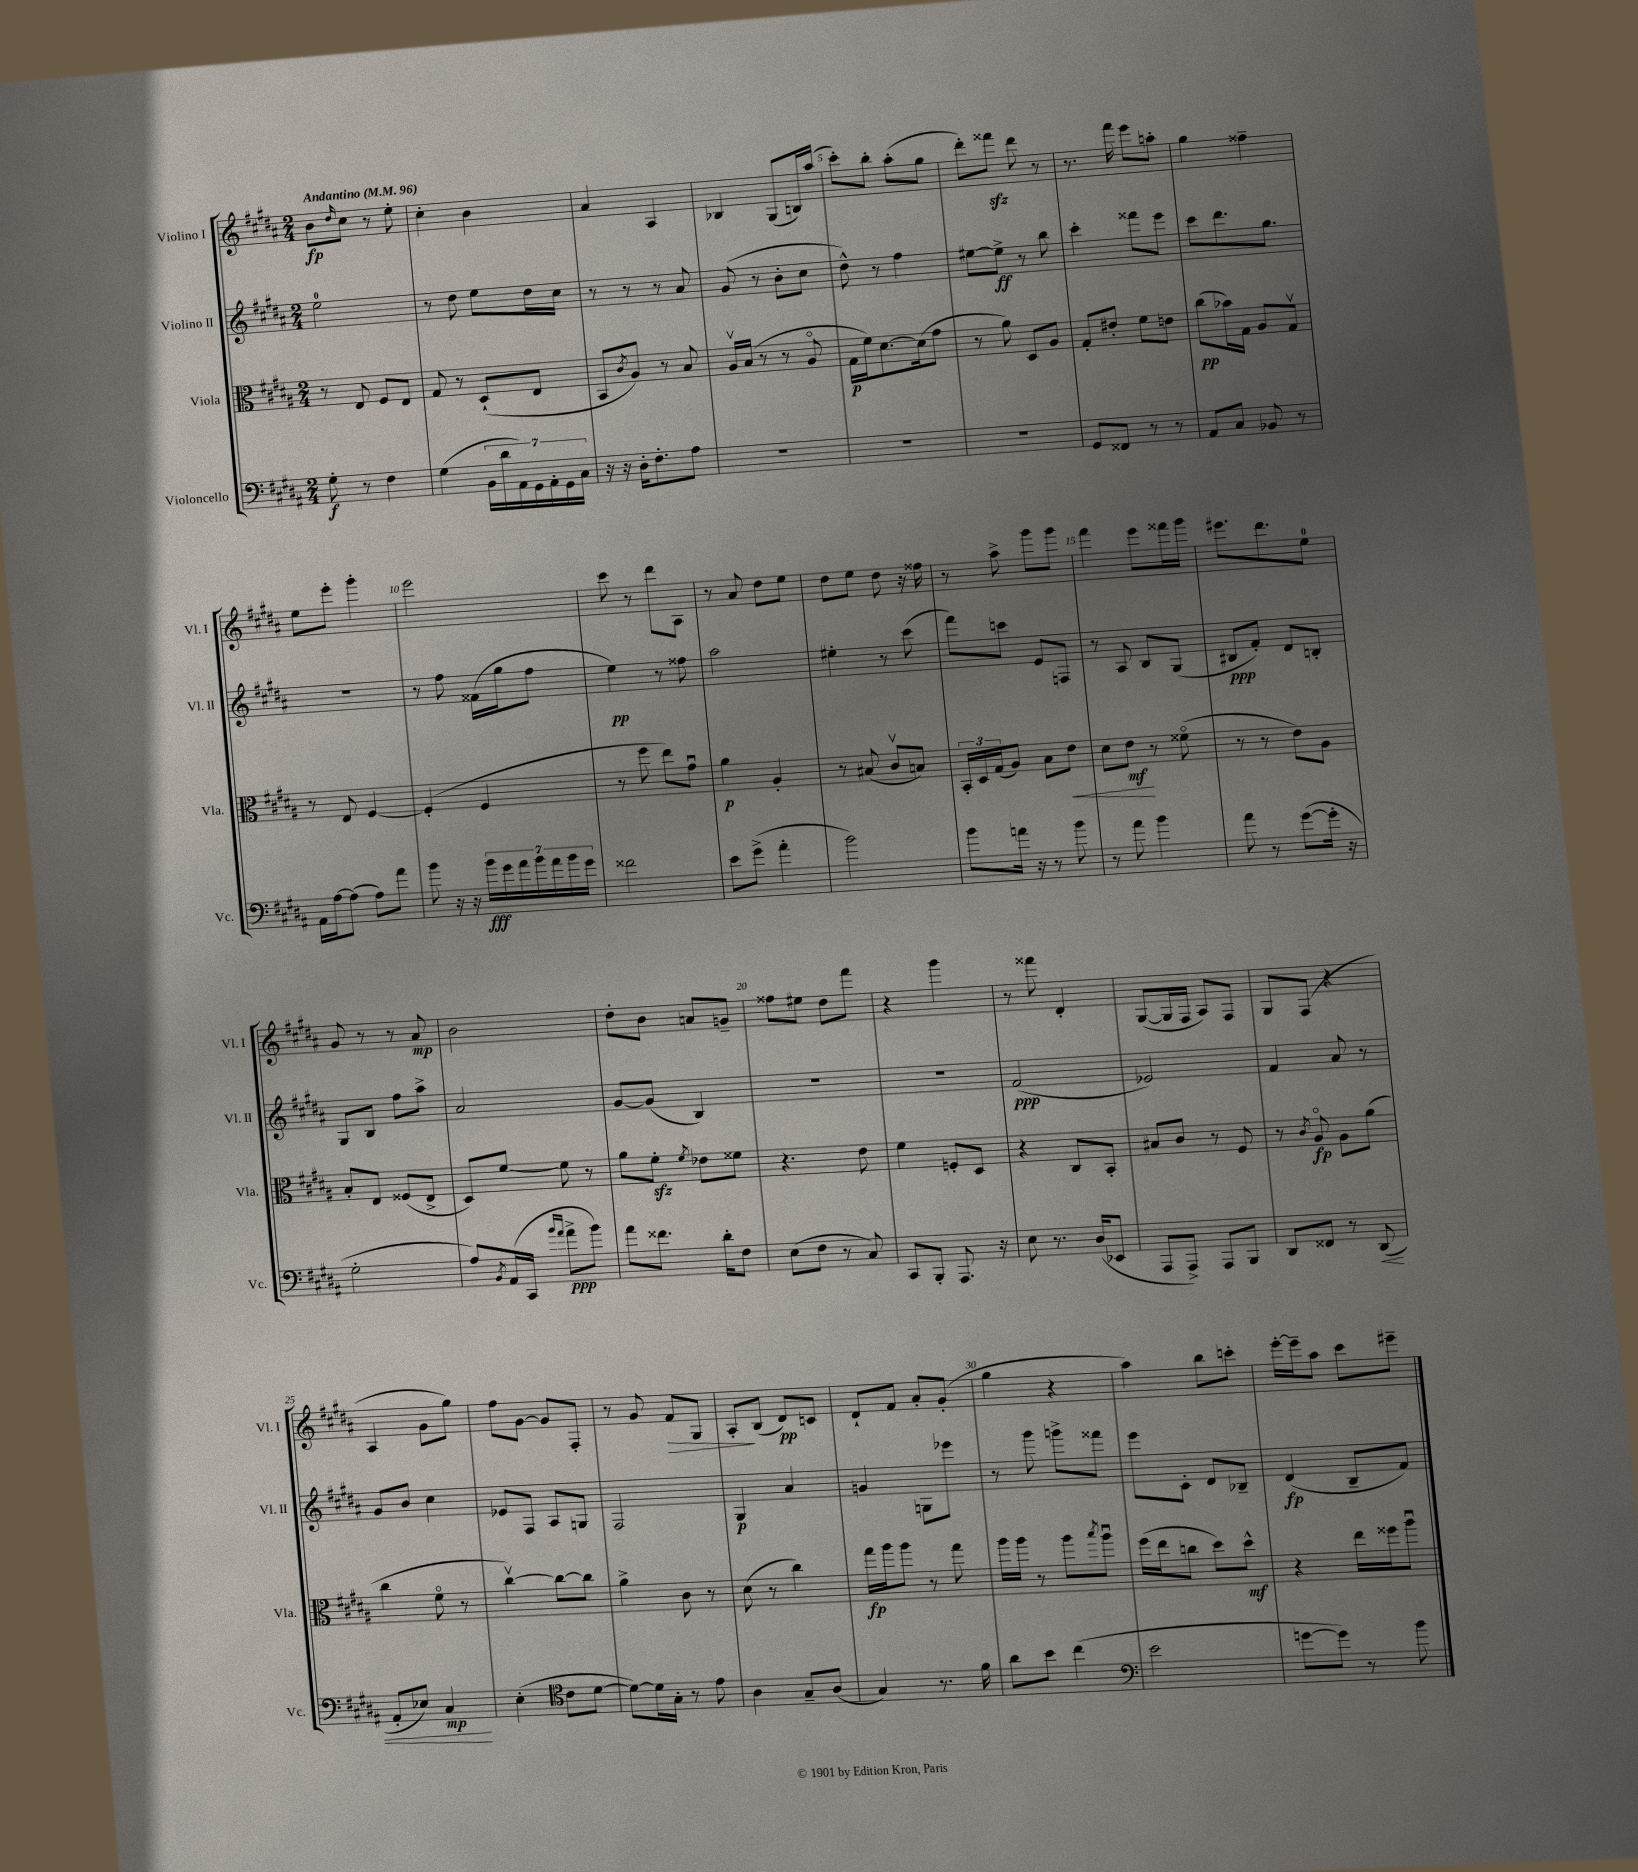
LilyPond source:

<<
\new StaffGroup <<
\new Staff = "s0" \with { instrumentName = "Violino I" shortInstrumentName = "Vl. I" } {
    \clef treble \key b \major \numericTimeSignature \time 2/4 \tempo "Andantino" 4 = 96
    b'8\fp \grace { dis''16 } cis''8 r8 e''8-. |
    cis''4-. b'4 |
    ais'4 ais4 |
    bes4 gis8( b16) ais''16( |
    cis'''8-.) b''8-. ais''8-.( gis''8 |
    dis'''8-.) fisis'''8\sfz dis'''8 r8 |
    r8. fis'''16 e'''8 a''8-. |
    gis''4 fisis''4-- |
    e''8 e'''8-. gis'''4-. |
    e'''2 |
    cis'''8 r8 dis'''8 ais8 |
    r8 ais'8 dis''8 e''8 |
    dis''8 e''8 dis''8 r16 fisis''16 |
    r8 ais''8-> gis'''8 gis'''8 |
    fis'''4 e'''8 fisis'''16 gis'''16 |
    eis'''8. dis'''8. e''8-0 |
    gis'8 r8 r8 ais'8\mp |
    b'2 |
    dis''8-. b'8 a'8 g'8-- |
    fisis''8 eis''8 dis''8 fis'''8 |
    r4 gis'''4 |
    r8 fisis'''8 dis'4-. |
    gis8~( gis16 fis16 ais8) fis8 |
    gis8 fis8( r4 |
    ais4 gis'8 gis''8) |
    fis''8 gis'8~ gis'8 fis8-. |
    r8 gis'8 fis'8\> gis8 |
    ais8-.\! b8( dis'8\pp) c'8 |
    dis'8-! fis'8 ais'8-. gis'8-.( |
    gis''4 r4 |
    ais''4) b''8 c'''8-. |
    e'''16~-. e'''16-- ais''8 cis'''8 eis'''8-- \bar "|." |
}
\new Staff = "s1" \with { instrumentName = "Violino II" shortInstrumentName = "Vl. II" } {
    \clef treble \key b \major \numericTimeSignature \time 2/4
    e''2-0 |
    r8 dis''8 e''8 dis''16 cis''16 |
    r8 r8 r8 ais'8 |
    gis'8( r8 b'8-. cis''8 |
    dis''8-^) r8 fis''4 |
    eis''8~ eis''8->\ff r8 b''8 |
    cis'''4-. fisis'''8 e'''8 |
    cis'''8 dis'''8. gis''8. |
    R2 |
    r8 fis''8 fisis'16( gis''16 fis''8 |
    e''4\pp) r8 fisis''8 |
    ais''2 |
    eis''4-. r8 cis'''8( |
    fis'''8) c'''8 e'8 f8 |
    r8 ais8 b8 gis8( |
    bis8\ppp fis'8-.) dis'8 b8-. |
    gis8 b8 fis''8 ais''8-> |
    ais'2 |
    gis'8~ gis'8( b4) |
    R2 |
    R2 |
    fis'2\ppp( |
    ees'2) |
    fis'4 ais'8 r8 |
    gis'8 b'8 cis''4 |
    ees'8 fis8 ais8 g8 |
    fis2 |
    gis4\p ais'4 |
    g'4 g8 ees'''8 |
    r8 gis'''8 g'''8-> fisis'''8 |
    e'''8 cis'8-. dis'8 bes8-- |
    dis'4\fp( b8-- fis'8) \bar "|." |
}
\new Staff = "s2" \with { instrumentName = "Viola" shortInstrumentName = "Vla." } {
    \clef alto \key b \major \numericTimeSignature \time 2/4
    r8 e8 fis8 e8 |
    gis8 r8 dis8-!( e8 |
    b,8 \acciaccatura { cis'8 } ais8) r8 b8 |
    ais16\upbow b16( r8 r8 ais8\flageolet |
    gis16\p fis'16) dis'8.~ dis'16( gis'8 |
    r8 ais'8) dis8 ais8 |
    gis8-. eis'8-. fis'8 e'8 |
    cis''8\pp( bes'16) gis16 ais8 gis8\upbow |
    r8 e8 fis4~ |
    fis4-.( fis4 |
    r8 fis''8 e''8) gis'8\downbow |
    ais'4\p ais4-. |
    r8 bis8( cis'8\upbow b8) |
    \tuplet 3/2 { b,16-. dis16 gis16( } ais8) b8 e'8\< |
    dis'8 e'8\mf\! r8 fisis'8\flageolet( |
    r8 r8 e'8) ais8 |
    b8-. e8 fisis8( e8-> |
    dis8) fis'8~ fis'8 r8 |
    ais'8 fis'8-.\sfz \acciaccatura { fis'8 } ees'8 fisis'8 |
    r4. e'8 |
    fis'4 f8-. dis8 |
    r4 cis8 b,8-. |
    bis8 cis'8 r8 fis8 |
    r8 \acciaccatura { cis'8 } ais8\flageolet\fp ais8 ais'8( |
    cis''4 fis'8\flageolet r8 |
    cis''4~\upbow) cis''8~ cis''8 |
    ais'4-> cis'8 r8 |
    dis'8( r8 cis''4) |
    gis''16\fp ais''16 ais''8 r8 gis''8 |
    ais''16 ais''16 r8 ais''8 \acciaccatura { b''8 } ais''8\downbow |
    fis''16( e''16 c''8 dis''8) dis''8-^\mf |
    r4 e''16 fisis''16 ais''8\downbow \bar "|." |
}
\new Staff = "s3" \with { instrumentName = "Violoncello" shortInstrumentName = "Vc." } {
    \clef bass \key b \major \numericTimeSignature \time 2/4
    gis8-.\f r8 fis4 |
    gis4( \tuplet 7/4 { b,16 dis'16 ais,16) gis,16 ais,16-. gis,16 cis16 } |
    r16 r16 dis16-. fis8.-. ais8 |
    R2 |
    R2 |
    R2 |
    gis,8 fisis,8 r8 r8 |
    ais,8 cis8 bes,8 r8 |
    ais,16 ais16~ ais8( ais8) ais'8 |
    b'8 r16 r16 \tuplet 7/4 { b'16\fff gis'16 ais'16 b'16 ais'16 b'16 gis'16 } |
    fisis'2 |
    e'8 gis'8->( ais'4-. |
    b'2) |
    b'8 a'16 r16 r8 b'8 |
    r8 ais'8 b'4 |
    ais'8 r8 gis'8~( gis'16-. r16 |
    gis2-. |
    ais8) \acciaccatura { b,8 } ais,16( cis,16 \grace { b'16 ais'16 } ais'8->\ppp b'8) |
    ais'8 fisis'8. dis'16-. fis8 |
    e8( fis8 r8 cis8) |
    cis,8 b,,8-. ais,,8. r16 |
    e8 r8. dis16( ees,8 |
    ais,,8 ais,,8->) ais,,8 b,,8 |
    dis,8 fisis,8 r8 dis,8\<( |
    ais,8-. ees8) cis4\mp\! |
    e4-.( \clef tenor cis'8 dis'8~ |
    dis'8~) dis'16 gis16-. r8 e'8 |
    ais4 gis8-- ais8( |
    gis4) r8. fis'16 |
    ais'8 b'8 cis''4( |
    \clef bass e'2 |
    g'8~ g'8) r8 b'8 \bar "|." |
}
>>
>>
\layout { \context { \Score \override BarNumber.break-visibility = ##(#f #t #t) barNumberVisibility = #(every-nth-bar-number-visible 5) } }
